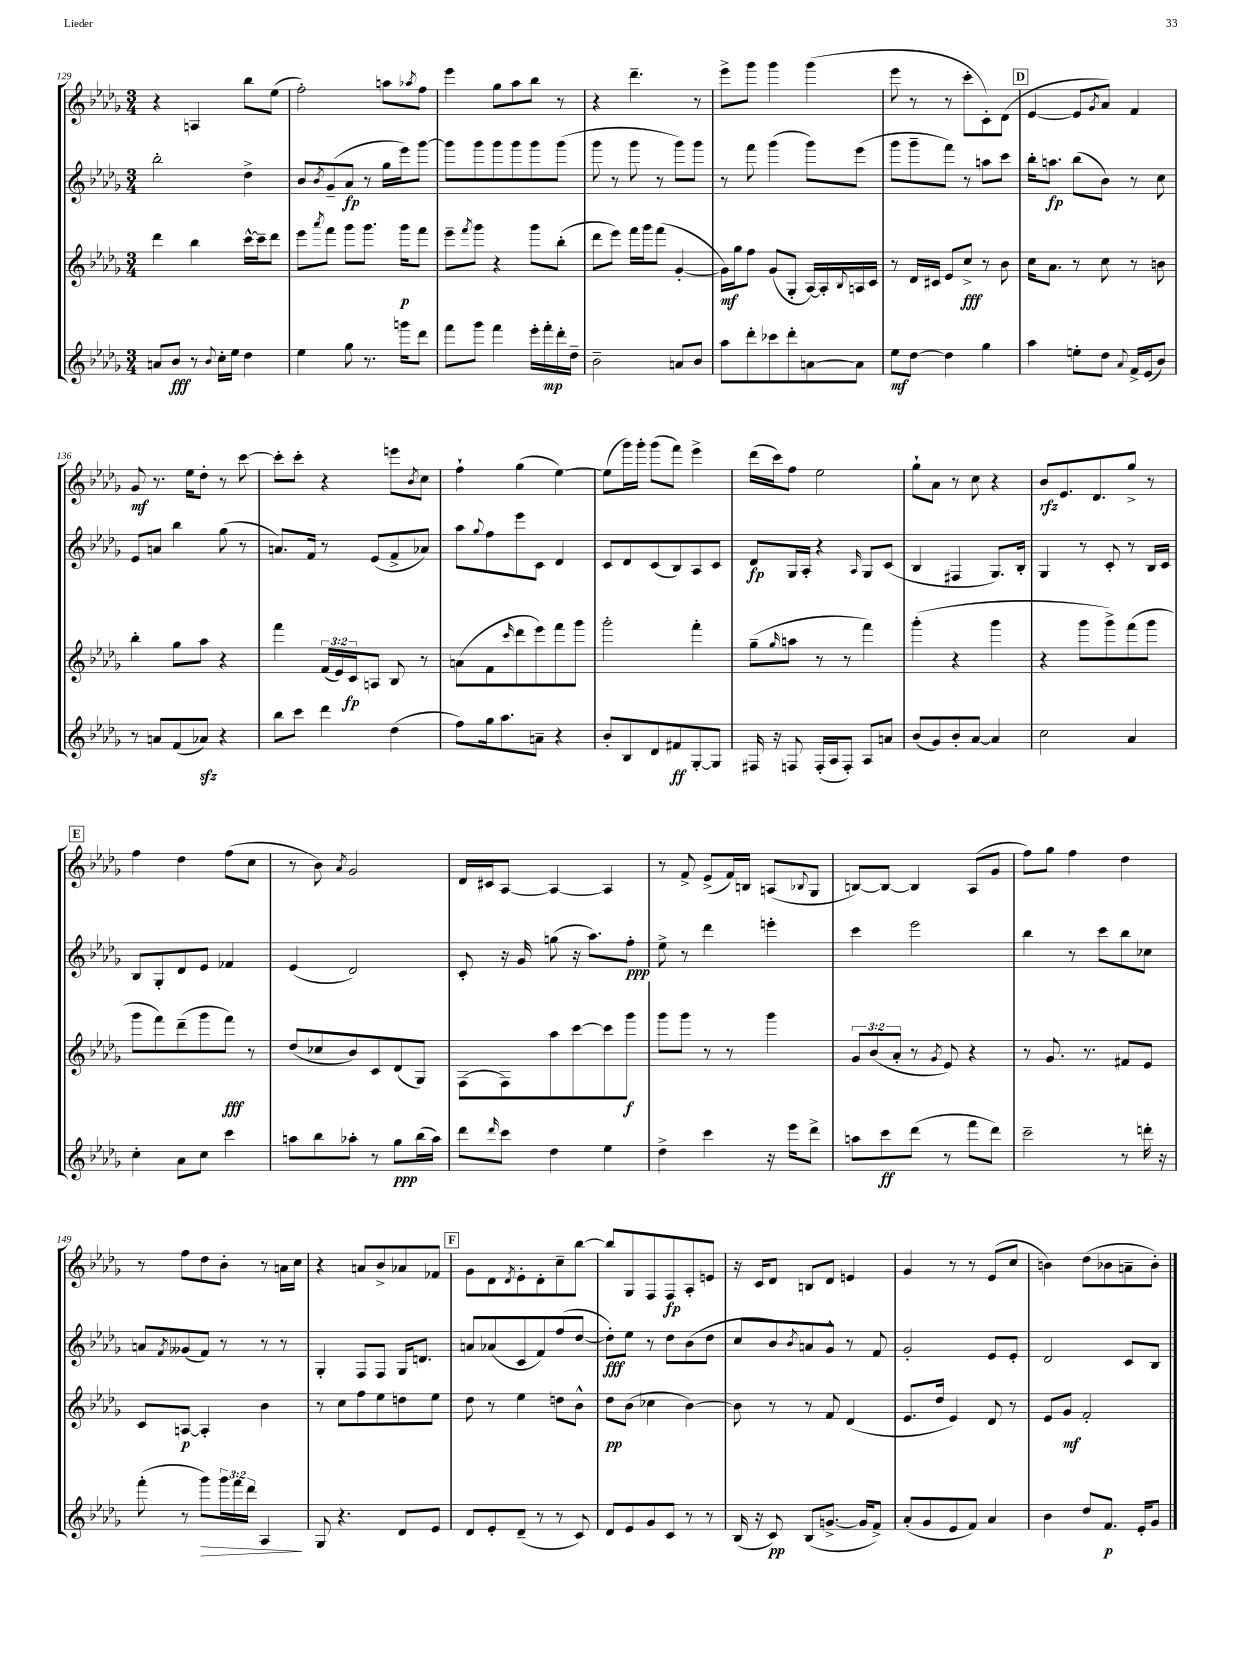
<<
\new StaffGroup <<
\new Staff = "s0" {
    \clef treble \key des \major \numericTimeSignature \time 3/4
    r4 a4 bes''8 ees''8( |
    f''2-.) a''8 \acciaccatura { aes''8 } f''8 |
    ees'''4 ges''8 aes''8 bes''8 r8 |
    r4 des'''4.-- r8 |
    ees'''8-> ges'''8 ges'''4 ges'''4( |
    ees'''8 r8 r8 c'''8-. c'8-.) des'8( |
    \mark \markup { \box "D" } ees'4~ ees'8 \acciaccatura { ges'8 } aes'8) f'4 |
    ges'8\mf r8. ees''16 des''8-. r8 c'''8~ |
    c'''8-. c'''8-. r4 e'''8 \acciaccatura { bes'8 } c''8 |
    f''4-! ges''4( ees''4~) |
    ees''8( ges'''16) ges'''16-. ges'''8( f'''8) ees'''4-> |
    des'''16( c'''16) f''8 ees''2 |
    ges''8-! aes'8 r8 c''8 r4 |
    bes'8\rfz ees'8. des'8. ges''8-> r8 |
    \mark \markup { \box "E" } f''4 des''4 f''8( c''8 |
    r8 bes'8) \acciaccatura { aes'8 } ges'2 |
    des'16 cis'16 aes8~ aes4~ aes4 |
    r8 f'8-> ees'8->( f'16) b16 a8( \appoggiatura { bes8 } ges8 |
    b8~) b8~ b4 aes8( ges'8 |
    f''8) ges''8 f''4 des''4 |
    r8 f''8 des''8 bes'8-. r8 a'16 c''16 |
    r4 a'8 bes'8-> aes'8 fes'8 |
    \mark \markup { \box "F" } ges'8 des'8 \acciaccatura { des'8 } ees'8-. des'8-. c''8-- bes''8~ |
    bes''8 ges8 f8 f8\fp aes8-. e'8 |
    r16 c'16 des'8 b8 des'8 e'4 |
    ges'4 r8 r8 ees'8( c''8 |
    b'4) des''8( bes'8 a'8-- bes'8-.) \bar "|." |
}
\new Staff = "s1" {
    \clef treble \key des \major \numericTimeSignature \time 3/4
    bes''2-. des''4-> |
    bes'8 \acciaccatura { bes'8 } ges'8--( aes'8\fp r8 ges''16 ees'''16) ges'''8~ |
    ges'''8 ges'''8 ges'''8 ges'''8 ges'''8 ges'''8( |
    ges'''8 r8 ges'''8 r8 ges'''8) ges'''8 |
    r8 f'''8 ges'''4( ges'''8) ees'''8( |
    ges'''8 ges'''8-- f'''8) r8 a''8 c'''8 |
    \mark \markup { \box "D" } bes''16-. a''8.\fp bes''8( bes'8) r8 c''8 |
    ees'8 a'8 bes''4 ges''8( r8 |
    a'8.) f'16 r8 ees'8( f'8-> aes'8) |
    aes''8 \appoggiatura { ges''8 } f''8 ees'''8 c'8 des'4 |
    c'8 des'8 c'8( bes8) aes8 c'8 |
    des'8\fp ges16 aes16-. r4 \grace { aes16 } ges8 c'8( |
    bes4 fis4 ges8.) bes16-. |
    ges4 r8 c'8-. r8 bes16 c'16 |
    \mark \markup { \box "E" } bes8 ges8-. des'8 ees'8 fes'4 |
    ees'4( des'2) |
    c'8-. r16 ges'16 g''8( r16 aes''8.) f''8-.\ppp |
    ees''8-> r8 des'''4 e'''4-. |
    c'''4 ees'''2 |
    bes''4 r8 c'''8 bes''8 ces''8 |
    a'8 \acciaccatura { f'8 } geses'8( f'8) r8 r8 r8 |
    ges4-. f8 f8 ges16 d'8. |
    \mark \markup { \box "F" } a'8 aes'8( c'8 f'8) f''8( des''8~ |
    des''8-.\fff) ees''8 r8 des''8 bes'8( des''8 |
    c''8 bes'8) \acciaccatura { bes'8 } a'8 ges'8-^ r8 f'8 |
    ges'2-. ees'8 ees'8-. |
    des'2 c'8 bes8 \bar "|." |
}
\new Staff = "s2" {
    \clef treble \key des \major \numericTimeSignature \time 3/4 \override Staff.TupletNumber.text = #tuplet-number::calc-fraction-text
    des'''4 bes''4 c'''16~-^ c'''16-- des'''8 |
    ees'''8 \acciaccatura { aes'''8 } f'''8 ges'''8 ges'''8. ges'''16\p f'''8 |
    ees'''8-- \acciaccatura { f'''8 } ges'''8 r4 ges'''8 bes''8-.( |
    des'''8 ees'''8) f'''16 ges'''16 f'''8( ges'4~-. |
    ges'16\mf) ges''16 f''8 ges'8( ges8-. aes16~) aes16-. \appoggiatura { bes8 } a16 c'16 |
    r8 des'16 cis'16 ees'8 c''8->\fff r8 bes'8 |
    \mark \markup { \box "D" } c''16 aes'8. r8 c''8 r8 b'8 |
    bes''4-. ges''8 aes''8 r4 |
    f'''4 \tuplet 3/2 { f'16( ees'16) c'16\fp } a8 bes8 r8 |
    a'8( f'8 \grace { c'''16 } des'''8 ees'''8) f'''8 ges'''8 |
    ges'''2-. f'''4-. |
    ges''8--( \grace { ges''16 } a''8 r8 r8 f'''4) |
    ges'''4-.( r4 ges'''4 |
    r4 ges'''8 ges'''8->) f'''8( ges'''8 |
    \mark \markup { \box "E" } ges'''8 f'''8) des'''8--( ges'''8 f'''8\fff) r8 |
    des''8( ces''8 bes'8) c'8 des'8( ges8) |
    f8( f8) aes''8 c'''8~ c'''8 ges'''8\f |
    ges'''8 ges'''8 r8 r8 ges'''4 |
    \tuplet 3/2 { ges'8 bes'8( aes'8-. } r8 \acciaccatura { ges'8 } ees'8) r4 |
    r8 ges'8. r8. fis'8 ees'8 |
    c'8 a8~\p a4-. bes'4 |
    r8 c''8 f''8 ees''8 d''8 ees''8 |
    \mark \markup { \box "F" } des''8 r8 ees''4 d''8 bes'8-^ |
    des''8\pp bes'8( ces''4 bes'4~) |
    bes'8 r8 r8 f'8 des'4( |
    ees'8. des''16 ees'4) des'8 r8 |
    ees'8 ges'8\mf f'2-. \bar "|." |
}
\new Staff = "s3" {
    \clef treble \key des \major \numericTimeSignature \time 3/4 \override Staff.TupletNumber.text = #tuplet-number::calc-fraction-text
    a'8 bes'8\fff r8 \appoggiatura { bes'8 } c''16-. ees''16 des''4 |
    ees''4 ges''8 r8. g'''16 des'''8 |
    f'''8 ges'''8 f'''4 ees'''16-. f'''16-.\mp des'''16-. des''16-- |
    bes'2-- a'8 bes'8 |
    aes''8 des'''8-. ces'''8 des'''8-. a'8~ a'8 |
    ees''8\mf des''8~ des''4 ges''4 |
    \mark \markup { \box "D" } aes''4 e''8-. des''8 \appoggiatura { aes'8 } f'16-> ees'16( bes'8) |
    r8 a'8 f'8( aes'8\sfz) r4 |
    bes''8 c'''8 des'''4 des''4( |
    f''8) ges''16 aes''8. a'8-- r4 |
    bes'8-. bes8 des'8 fis'8\ff ges8~-. ges8 |
    fis16 r16 f8 f16-.( aes16 f8-.) aes8 a'8 |
    bes'8( ges'8) bes'8-. aes'8~ aes'4 |
    c''2 aes'4 |
    \mark \markup { \box "E" } c''4-. aes'8 c''8 c'''4 |
    a''8 bes''8 aes''8-. r8 ges''8\ppp bes''16( aes''16) |
    des'''8 \grace { des'''16 } c'''8 des''4 ees''4 |
    des''4-> c'''4 r16 ees'''16 des'''8-> |
    a''8 c'''8\ff des'''8( r8 f'''8 des'''8) |
    c'''2-- r8 d'''16-. r16 |
    f'''8-.( r8 ges'''8\>) \tuplet 3/2 { ges'''16 f'''16 des'''16 } aes4\! |
    ges8 r4. des'8 ees'8 |
    \mark \markup { \box "F" } des'8 ees'8-. des'8--( r8 r8 c'8) |
    des'8 ees'8 ges'8 c'8 r8 r8 |
    bes16( r16 c'8\pp) bes8( g'8.~-> g'16 f'8->) |
    aes'8-.( ges'8 ees'8 f'8) aes'4 |
    bes'4 des''8 f'8.\p ees'16-. ges'8 \bar "|." |
}
>>
>>
\layout { \context { \Score currentBarNumber = #129 } }
